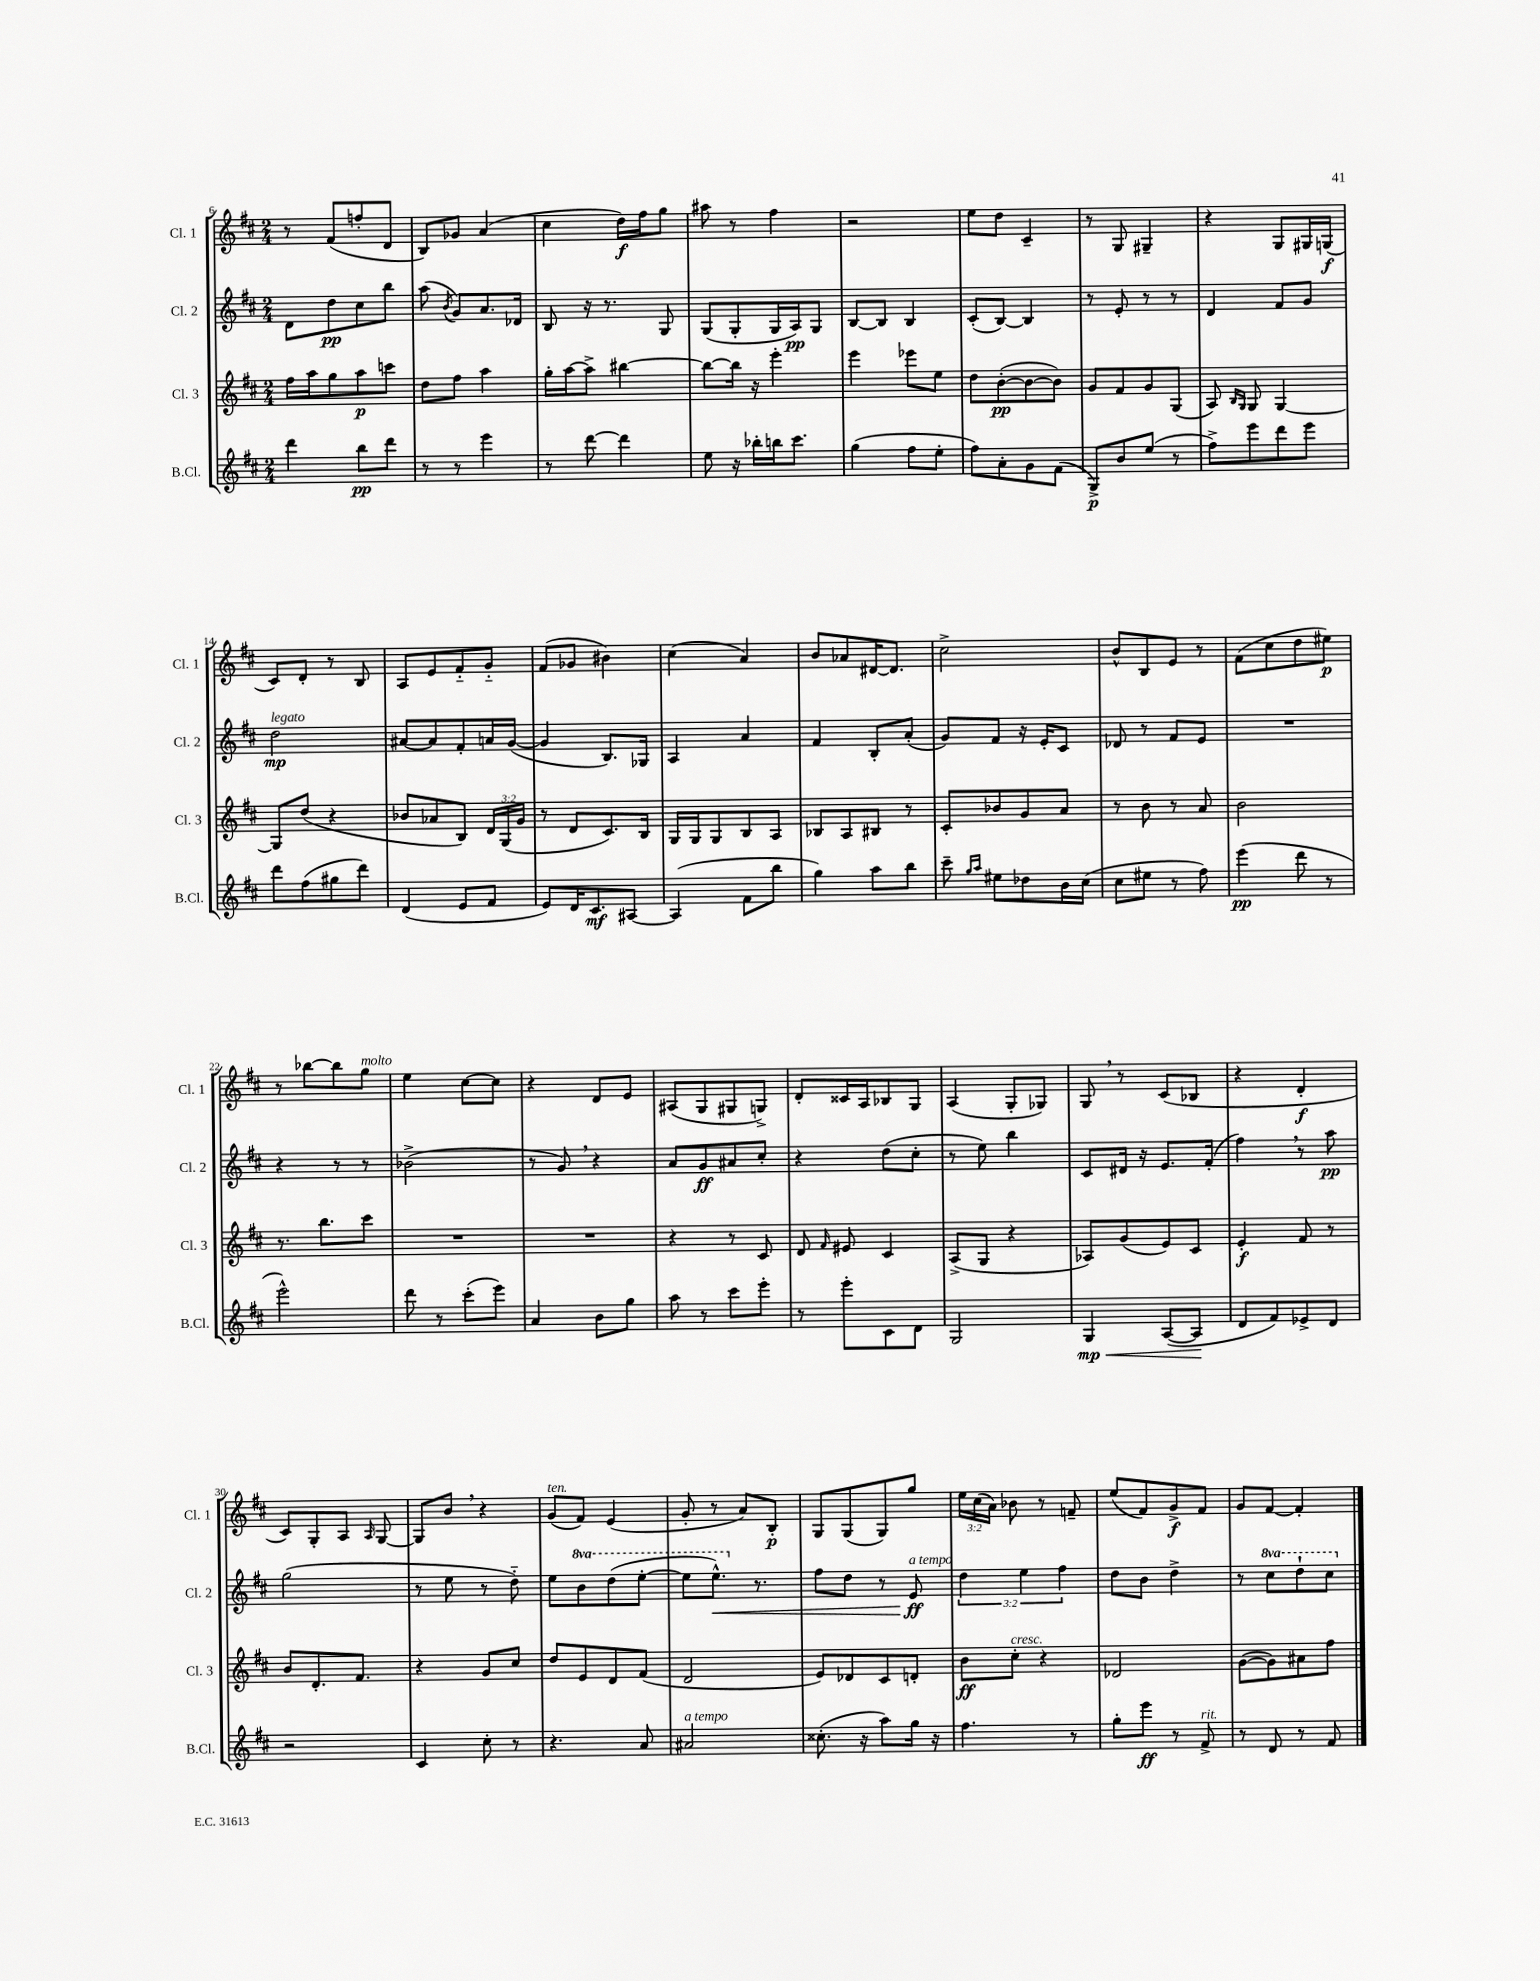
<<
\new StaffGroup <<
\new Staff = "s0" \with { instrumentName = "Cl. 1" shortInstrumentName = "Cl. 1" } {
    \clef treble \key d \major \numericTimeSignature \time 2/4 \override Staff.TupletNumber.text = #tuplet-number::calc-fraction-text
    \autoBeamOff r8 fis'8[( f''8-. d'8] |
    b8[) ges'8] a'4( |
    cis''4 d''16[\f) fis''16 g''8] |
    ais''8 r8 fis''4 |
    r2 |
    e''8[ d''8] cis'4-- |
    r8 g8 gis4-- |
    r4 g8[ gis16 g16]\f( |
    cis'8[) d'8]-. r8 b8 |
    a8[ e'8 fis'8-_ g'8]-_ |
    fis'8[( ges'8] bis'4) |
    cis''4( a'4) |
    b'8[ aes'8 dis'16~ dis'8.] |
    cis''2-> |
    b'8[-^ b8 e'8] r8 |
    fis'8[( cis''8 d''8 eis''8]\p) |
    r8 bes''8[~ bes''8 g''8]^\markup { \italic "molto" } |
    e''4 cis''8[~ cis''8] |
    r4 d'8[ e'8] |
    ais8[( g8 gis8 g8]->) |
    d'8[-. cisis'16 a16 bes8 g8] |
    a4( g8[-. ges8]) |
    g8 \breathe r8 cis'8[( bes8] |
    r4 d'4-.\f |
    cis'8[) g8-. a8] \grace { a16 } g8~ |
    g8[ b'8] \breathe r4 |
    g'8[^\markup { \italic "ten." }( fis'8]) e'4( |
    g'8-. r8 a'8[) b8]-.\p |
    g8[ g8( g8) g''8] |
    \tuplet 3/2 { e''16[ cis''16( a'16]) } bes'8 r8 f'8-- |
    e''8[( fis'8) g'8->\f fis'8] |
    g'8[ fis'8]~ fis'4-. \bar "|." |
}
\new Staff = "s1" \with { instrumentName = "Cl. 2" shortInstrumentName = "Cl. 2" } {
    \clef treble \key d \major \numericTimeSignature \time 2/4 \override Staff.TupletNumber.text = #tuplet-number::calc-fraction-text \set Staff.ottavationMarkups = #ottavation-simple-ordinals
    \autoBeamOff d'8[ d''8\pp cis''8 b''8] |
    a''8( \acciaccatura { b'8 } g'8[) a'8. des'16] |
    b8 r16 r8. g8 |
    g8[( g8-. g16 a16\pp) g8] |
    b8[~ b8] b4 |
    cis'8[-.( b8]~) b4 |
    r8 e'8-. r8 r8 |
    d'4 fis'8[ g'8] |
    d''2\mp^\markup { \italic "legato" } |
    ais'8[~ ais'8 fis'8-. a'16 g'16]~( |
    g'4 b8.[) ges16] |
    a4 a'4 |
    fis'4 b8[-. a'8]-.( |
    g'8[) fis'8] r16 e'16[-. cis'8] |
    des'8 r8 fis'8[ e'8] |
    R2 |
    r4 r8 r8 |
    bes'2->( |
    r8 g'8) \breathe r4 |
    a'8[ g'8\ff ais'8 cis''8]-. |
    r4 d''8[( cis''8]-. |
    r8 e''8) b''4 |
    cis'8[ dis'16] r16 e'8.[ fis'16]-.( |
    fis''4) \breathe r8 a''8\pp |
    g''2( |
    r8 e''8 r8 d''8-_) |
    e''8[ \ottava #1 b''8 d'''8( e'''8]~-. |
    e'''8[ e'''8.]-^\<) \ottava #0 r8. |
    fis''8[ d''8] r8 e'8\ff\!^\markup { \italic "a tempo" } |
    \tuplet 3/2 { d''4 e''4 fis''4 } |
    d''8[ b'8] d''4-> |
    r8 \ottava #1 cis'''8[ d'''8-! cis'''8] \ottava #0 \bar "|." |
}
\new Staff = "s2" \with { instrumentName = "Cl. 3" shortInstrumentName = "Cl. 3" } {
    \clef treble \key d \major \numericTimeSignature \time 2/4 \override Staff.TupletNumber.text = #tuplet-number::calc-fraction-text
    \autoBeamOff fis''16[ a''16 g''8 a''8\p c'''8] |
    d''8[ fis''8] a''4 |
    g''16[-. a''16~ a''8]-> bis''4~ |
    bis''8[~ bis''16] r16 e'''4-. |
    e'''4 ees'''8[ e''8] |
    d''8[ b'8~-.\pp( b'8~ b'8]) |
    g'8[ fis'8 g'8 g8]( |
    a8) \grace { b16[ g16] } g8 g4~ |
    g8[ d''8]( r4 |
    bes'8[ aes'8 b8]) \tuplet 3/2 { d'16[ g16( g'16] } |
    r8 d'8[ cis'8.) b16] |
    g16[ g16 g8 b8 a8] |
    bes8[ a8 bis8] r8 |
    cis'8[-. bes'8 g'8 a'8] |
    r8 b'8 r8 a'8 |
    b'2 |
    r8. b''8.[ cis'''8] |
    R2 |
    R2 |
    r4 r8 cis'8 |
    d'8 \grace { fis'16 } eis'8 cis'4 |
    a8[->( g8] r4 |
    aes8[) g'8( e'8) cis'8] |
    e'4-.\f fis'8 r8 |
    b'8[ d'8.-. fis'8.] |
    r4 g'8[ cis''8] |
    d''8[ e'8 d'8 fis'8]( |
    d'2 |
    e'8[) des'8 cis'8 d'8]-. |
    b'8[\ff cis''8]-.^\markup { \italic "cresc." } r4 |
    des'2 |
    g'8[~( g'8) ais'8 fis''8] \bar "|." |
}
\new Staff = "s3" \with { instrumentName = "B.Cl." shortInstrumentName = "B.Cl." } {
    \clef treble \key d \major \numericTimeSignature \time 2/4
    \autoBeamOff d'''4 b''8[\pp d'''8] |
    r8 r8 e'''4 |
    r8 d'''8~ d'''4 |
    e''8 r16 bes''16[-. b''16 cis'''8.] |
    g''4( fis''8[ e''8]-. |
    fis''8[) a'8-. g'8 fis'8]( |
    g8[->\p) b'8 e''8]( r8 |
    fis''8[->) e'''8 d'''8 e'''8] |
    d'''8[ fis''8( gis''8 d'''8]) |
    d'4( e'8[ fis'8] |
    e'8[) d'16 cis'8.\mf ais8]~ |
    ais4( fis'8[ b''8] |
    g''4) a''8[ b''8] |
    cis'''8-- \grace { g''16[ a''16] } eis''8[ des''8 b'16 cis''16]( |
    cis''8[ eis''8] r8 fis''8) |
    e'''4\pp( d'''8 r8 |
    e'''2-^) |
    d'''8 r8 cis'''8[-.( e'''8]) |
    a'4 b'8[ g''8] |
    a''8 r8 cis'''8[ e'''8]-. |
    r8 e'''8[-. cis'8 d'8] |
    g2 |
    g4\mp\< a8[~( a8]\! |
    d'8[ fis'8) ees'8-> d'8] |
    r2 |
    cis'4 cis''8-. r8 |
    r4. a'8 |
    ais'2^\markup { \italic "a tempo" } |
    cisis''8.-.( r16 a''8[) g''16] r16 |
    fis''4. r8 |
    g''8[-. e'''8]\ff r8 fis'8->^\markup { \italic "rit." } |
    r8 d'8 r8 fis'8 \bar "|." |
}
>>
>>
\layout { \context { \Score currentBarNumber = #6 } }
